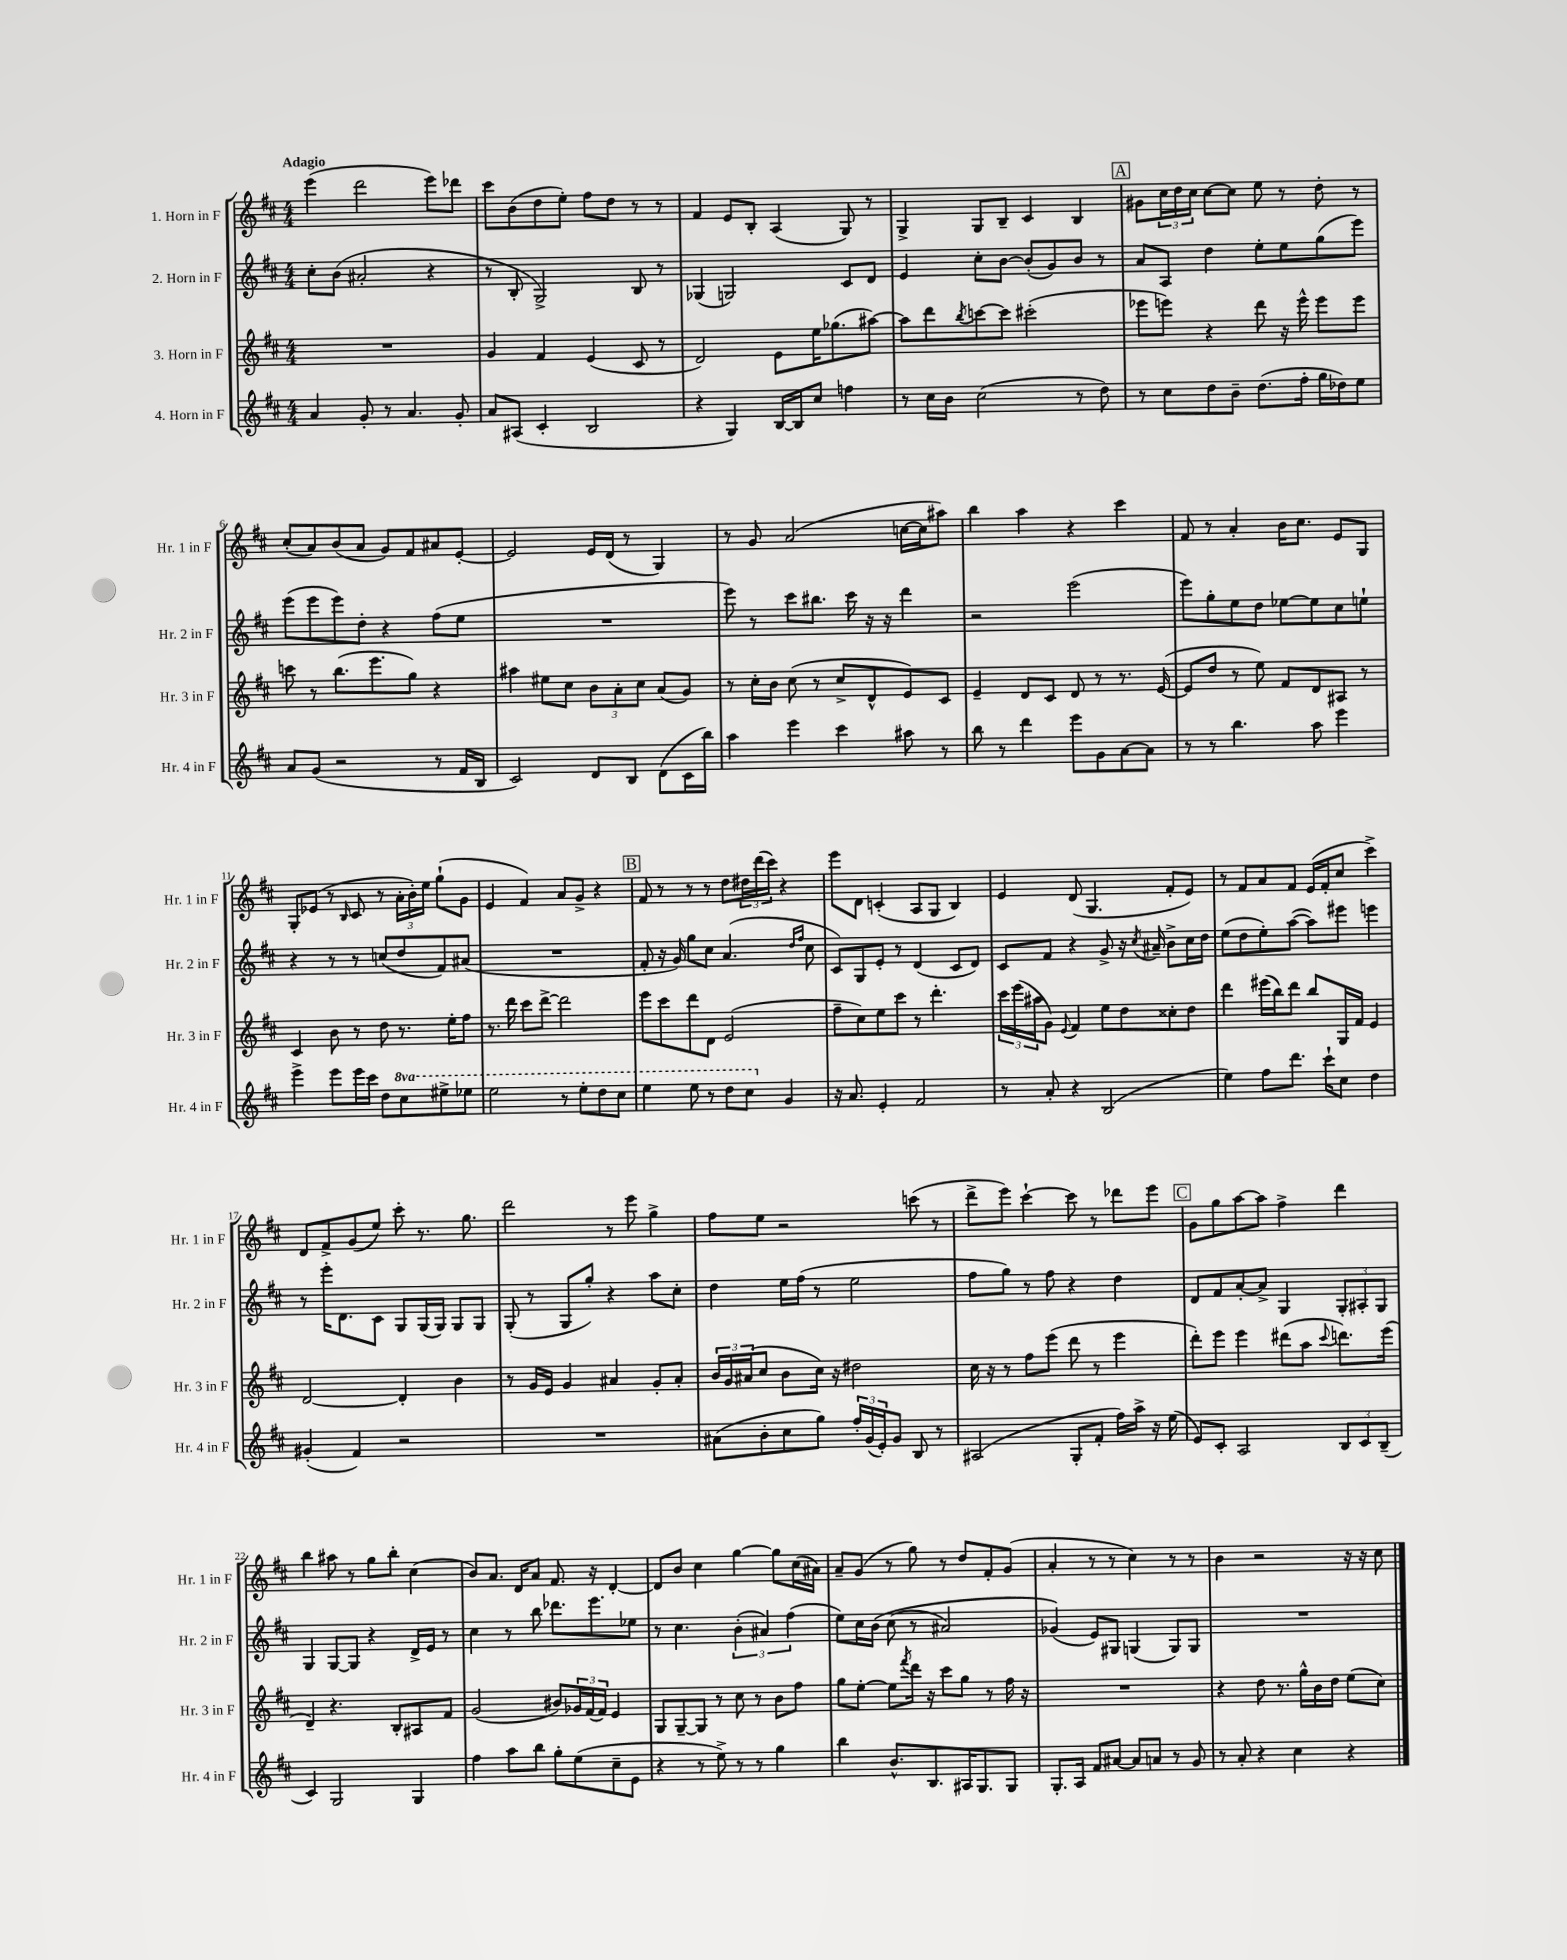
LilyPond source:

<<
\new StaffGroup <<
\new Staff = "s0" \with { instrumentName = "1. Horn in F" shortInstrumentName = "Hr. 1 in F" } {
    \clef treble \key d \major \numericTimeSignature \time 4/4 \tempo "Adagio"
    e'''4( d'''2 e'''8) des'''8 |
    cis'''8 b'8( d''8 e''8-.) fis''8 d''8 r8 r8 |
    fis'4 e'8 b8-. a4( g8) r8 |
    g4-> g8 b8-- cis'4 b4 |
    \mark \markup { \box "A" } gis'8 \tuplet 3/2 { cis''16 d''16 cis''16 } cis''8~ cis''8 e''8 r8 d''8-. r8 |
    cis''8-.( a'8) b'8( a'8 g'8) fis'8 ais'8 e'8~-. |
    e'2 e'16 d'16( r8 g4) |
    r8 g'8 a'2( c''16~ c''16 ais''8) |
    b''4 a''4 r4 cis'''4 |
    fis'8 r8 a'4-. b'16 cis''8. e'8 g8 |
    g8-. ees'8( r8 \grace { b16 } cis'8 r8 \tuplet 3/2 { a'16-. b'16-.) e''16 } g''8-!( g'8 |
    e'4 fis'4) a'8 g'8-> r4 |
    \mark \markup { \box "B" } fis'8 r8 r8 r8 d''8 \tuplet 3/2 { dis''16 d'''16( cis'''16) } r4 |
    e'''8 d'8 c'4-.( a8 g8 b4) |
    e'4 d'8( g4. fis'8-. e'8) |
    r8 fis'8 a'8 fis'8 e'16( fis'16-. cis''8 cis'''4->) |
    d'8 fis'8-> g'8( e''8) cis'''8-. r8. g''8. |
    d'''2 r8 e'''8 g''4-> |
    fis''8 e''8 r2 c'''8( r8 |
    d'''8-> e'''8) cis'''4~-! cis'''8 r8 des'''8 e'''8 |
    \mark \markup { \box "C" } g'8 g''8 a''8~ a''8 fis''4-> d'''4 |
    b''4 ais''8 r8 g''8 b''8-. cis''4( |
    b'8) a'8. d'16 a'8 fis'8. r16 d'4~-. |
    d'8 b'8 cis''4 g''4~ g''8 cis''16( ais'16) |
    a'8-- g'8( r8 g''8) r8 d''8 fis'8-. g'8( |
    a'4-. r8 r8 cis''4) r8 r8 |
    b'4 r2 r16 r16 cis''8 \bar "|." |
}
\new Staff = "s1" \with { instrumentName = "2. Horn in F" shortInstrumentName = "Hr. 2 in F" } {
    \clef treble \key d \major \numericTimeSignature \time 4/4
    cis''8-. b'8( ais'2-. r4 |
    r8 b8-. g2->) b8 r8 |
    ges4( g2) cis'8 d'8 |
    e'4 cis''8-. b'8~ b'8-.( g'8) b'8 r8 |
    \mark \markup { \box "A" } a'8 a8 d''4 e''8-. e''8 g''8( e'''8) |
    e'''8( e'''8 e'''8) d''8-. r4 fis''8( e''8 |
    R1 |
    e'''8) r8 cis'''8 bis''8. cis'''16 r16 r16 d'''4 |
    r2 e'''2( |
    e'''8) g''8-. e''8 d''8 ees''8~ ees''8 cis''8 e''8-! |
    r4 r8 r8 c''8( d''8 fis'8) ais'8( |
    R1 |
    \mark \markup { \box "B" } fis'8-. r16 g'16) g''8 cis''8 a'4.( \grace { d''16 fis''16 } cis''8 |
    cis'8) g8 e'8-. r8 d'4( cis'8 d'8) |
    cis'8 fis'8 r4 g'8-> r16 \acciaccatura { cis''8 } ais'16-- b'8-> cis''16 d''16 |
    e''8( d''8 e''8-.) a''8~( a''8) eis'''8 e'''4 |
    r8 e'''16-. d'8. cis'8 g8 g16( g16) g8 g8 |
    g8-.( r8 g8 g''8-.) r4 a''8 cis''8-. |
    d''4 e''16 fis''16( r8 e''2 |
    fis''8 g''8) r8 fis''8 r4 d''4 |
    \mark \markup { \box "C" } d'8 fis'8 a'8~-. a'8-> g4 \tuplet 3/2 { g8-. ais8-. g8 } |
    g4 g8~ g8 r4 d'16-> e'16 r8 |
    cis''4 r8 b''8 des'''8. e'''8. ees''8 |
    r8 cis''4. \tuplet 3/2 { b'4-.( ais'4) fis''4( } |
    e''8) cis''16 b'16\( cis''8( r8 ais'2) |
    ges'4(\) e'8) gis8 g4( g8) g8 |
    R1 \bar "|." |
}
\new Staff = "s2" \with { instrumentName = "3. Horn in F" shortInstrumentName = "Hr. 3 in F" } {
    \clef treble \key d \major \numericTimeSignature \time 4/4
    R1 |
    g'4 fis'4 e'4( cis'8 r8 |
    d'2) e'8 e''16 ges''8.( ais''8~) |
    ais''8 d'''8 \acciaccatura { b''8 } c'''8~ c'''8 cis'''2-.( |
    \mark \markup { \box "A" } ees'''8 e'''8) r4 d'''8 r16 e'''16-^ e'''8 e'''8 |
    c'''8 r8 b''8.( e'''8. g''8) r4 |
    ais''4 eis''8 cis''8 \tuplet 3/2 { b'8 a'8-. cis''8 } a'8( g'8) |
    r8 cis''16-. b'16 cis''8( r8 cis''8-> d'8-^ e'8) cis'8 |
    e'4-- d'8 cis'8 d'8 r8 r8. e'16~( |
    e'8 d''8 r8 e''8) fis'8 d'8 ais8 r8 |
    cis'4 b'8 r8 d''8 r8. e''16-. fis''8 |
    r8. d'''16 cis'''8 d'''8~-> d'''2 |
    \mark \markup { \box "B" } e'''8 cis'''8 d'''8 d'8 e'2( |
    fis''8-- cis''8) e''8 cis'''8 r8 d'''4.-. |
    \tuplet 3/2 { cis'''16 e'''16( ais''16 } g'8) \appoggiatura { e'8 } fis'4 e''8 d''8 cisis''8-. d''8 |
    d'''4 eis'''16( b''16) d'''8 b''8 g16 fis'16 e'4 |
    d'2~ d'4-. b'4 |
    r8 g'16 e'16 g'4 ais'4 g'8-. ais'8-. |
    \tuplet 3/2 { b'16 g'16 ais'16( } cis''8 b'8 cis''16) r16 dis''2 |
    cis''16 r16 r8 fis''8 e'''8( d'''8 r8 e'''4 |
    \mark \markup { \box "C" } d'''8-.) e'''8 e'''4 dis'''8( a''8 \appoggiatura { cis'''8 } d'''8.) e'''16( |
    d'4--) r4. b8-. ais8 fis'8 |
    g'2( bis'8) \tuplet 3/2 { ges'16 fis'16( fis'16) } e'4 |
    g8 g8~-- g8 r8 cis''8 r8 b'8 fis''8 |
    g''8 e''8~-. e''8 \acciaccatura { fis'''8 } d'''16 r16 cis'''8 g''8 r8 fis''16 r16 |
    R1 |
    r4 d''8 r8. g''16-^ b'16 d''16 e''8( cis''8) \bar "|." |
}
\new Staff = "s3" \with { instrumentName = "4. Horn in F" shortInstrumentName = "Hr. 4 in F" } {
    \clef treble \key d \major \numericTimeSignature \time 4/4 \set Staff.ottavationMarkups = #ottavation-simple-ordinals
    a'4 g'8-. r8 a'4. g'8-. |
    a'8 ais8( cis'4-. b2 |
    r4 g4) b16~ b16 cis''8 f''4 |
    r8 cis''16 b'16 cis''2( r8 d''8) |
    \mark \markup { \box "A" } r8 cis''8 d''8 b'8-- d''8.( fis''16-. g''16 des''16) e''8 |
    a'8 g'8( r2 r8 fis'16 b16 |
    cis'2) d'8 b8 d'8( cis'16 b''16) |
    a''4 e'''4 cis'''4 ais''8 r8 |
    b''8 r8 d'''4 e'''8 g'8 a'8~ a'8 |
    r8 r8 b''4. a''8 e'''4 |
    e'''4-> e'''8 e'''16 cis'''16 d''8 \ottava #1 cis'''8 eis'''8-> ees'''8 |
    e'''2 r8 e'''8-. d'''8 cis'''8 |
    \mark \markup { \box "B" } e'''4 e'''8 r8 d'''8 cis'''8 \ottava #0 g'4 |
    r16 a'8. e'4-. fis'2 |
    r8 a'8-. r4 b2( |
    e''4) fis''8 d'''8. cis'''16-! cis''8 d''4 |
    gis'4-.( fis'4) r2 |
    R1 |
    ais'8( b'8-. cis''8 g''8) \tuplet 3/2 { fis''16-. g'16( e'16-.) } g'8 b8 r8 |
    ais2( g8-. fis'8-. fis''16) a''16-> r16 e''16( |
    \mark \markup { \box "C" } e'8) cis'8-. a2 \tuplet 3/2 { b8 cis'8 b8--( } |
    cis'4) g2 g4 |
    fis''4 a''8 b''8 g''8-. e''8( cis''8-- e'8 |
    r4 r8 e''8->) r8 r8 g''4 |
    b''4 b'8.-^ b8. ais16 g8. g8 |
    g8.-. a16 fis'8 ais'8~ ais'8 a'8 r8 g'8 |
    r8 a'8-. r4 cis''4 r4 \bar "|." |
}
>>
>>
